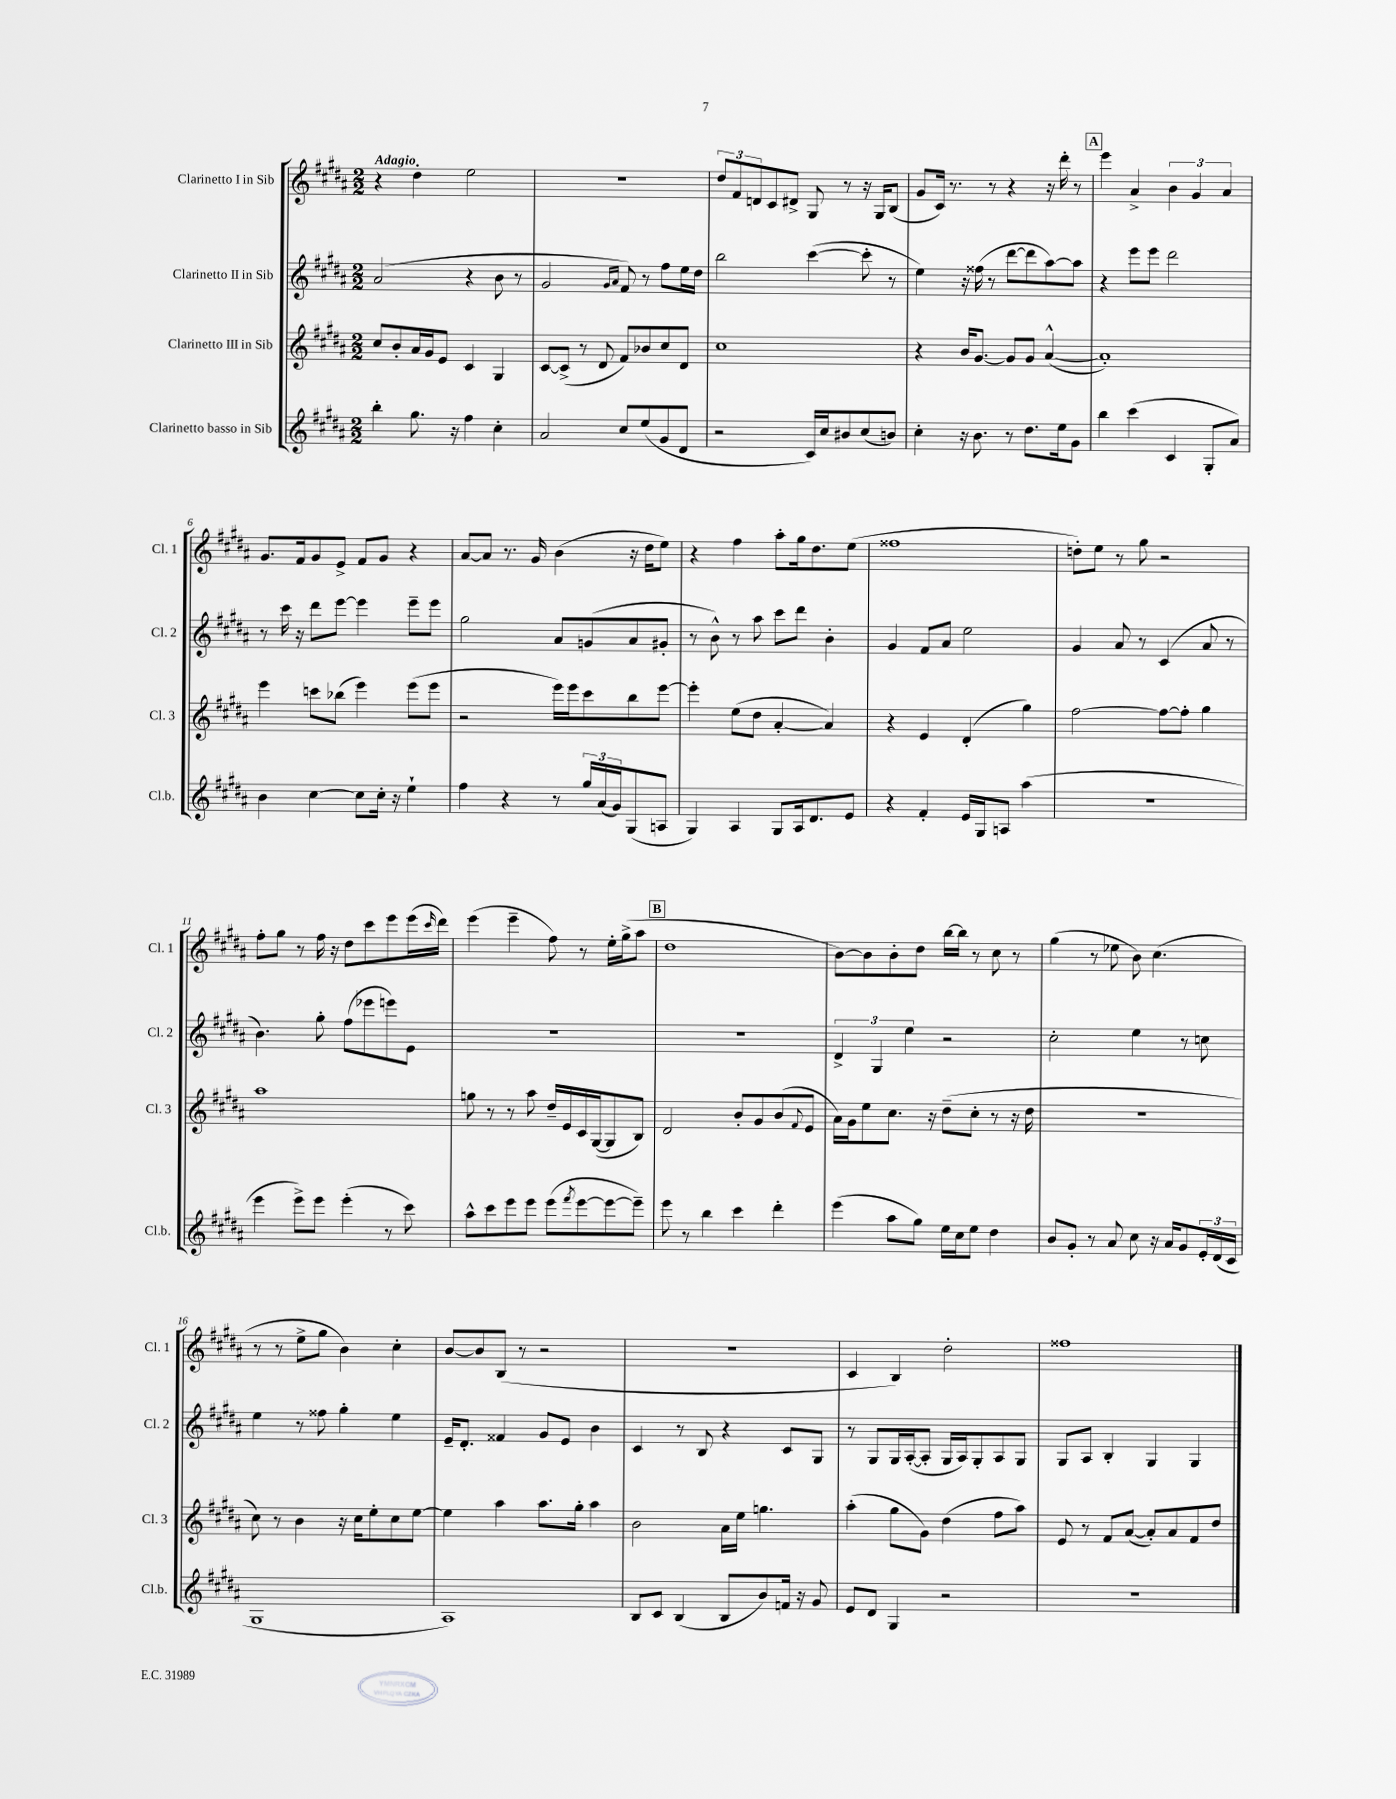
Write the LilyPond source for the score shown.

<<
\new StaffGroup <<
\new Staff = "s0" \with { instrumentName = "Clarinetto I in Sib" shortInstrumentName = "Cl. 1" } {
    \clef treble \key b \major \numericTimeSignature \time 2/2 \tempo "Adagio"
    r4 dis''4-. e''2 |
    r1 |
    \tuplet 3/2 { dis''8 fis'8 d'8 } cis'8 dis'8-> gis8 r8 r16 gis16 b8( |
    gis'8 cis'16) r8. r8 r4 r16 dis'''16-. r8 |
    \mark \markup { \box "A" } e'''4 ais'4-> \tuplet 3/2 { b'4 gis'4 ais'4 } |
    gis'8. fis'16 gis'8 e'8-> fis'8 gis'8 r4 |
    ais'8~ ais'8 r8. gis'16 b'4( r16 dis''16 e''8) |
    r4 fis''4 ais''8-. gis''16 dis''8. e''8( |
    fisis''1 |
    d''8-.) e''8 r8 gis''8 r2 |
    fis''8-. gis''8 r8 fis''16 r16 dis''8 cis'''8 e'''8 e'''16( \grace { cis'''16 } dis'''16) |
    e'''4( e'''4-- fis''8) r8 e''16-. gis''16->( ais''8 |
    \mark \markup { \box "B" } dis''1 |
    b'8~) b'8 b'8-. dis''8 b''16~ b''16 r8 cis''8 r8 |
    gis''4( r8 ees''8 b'8) cis''4.( |
    r8 r8 e''8-> gis''8 b'4) cis''4-. |
    b'8~ b'8 b8( r8 r2 |
    R1 |
    cis'4 b4) dis''2-. |
    fisis''1 \bar "|." |
}
\new Staff = "s1" \with { instrumentName = "Clarinetto II in Sib" shortInstrumentName = "Cl. 2" } {
    \clef treble \key b \major \numericTimeSignature \time 2/2
    ais'2( r4 b'8 r8 |
    gis'2 \grace { gis'16 ais'16 } fis'8) r8 fis''8 e''16 dis''16 |
    b''2 cis'''4~( cis'''8-. r8 |
    e''4) r16 fisis''16( r8 dis'''8~ dis'''8 ais''8~) ais''8 |
    \mark \markup { \box "A" } r4 e'''8 e'''8 dis'''2 |
    r8 cis'''16 r16 dis'''8 e'''8~ e'''4 e'''8-- e'''8 |
    gis''2 ais'8 g'8( ais'8 gis'8-. |
    r8 b'8-^) r8 ais''8 cis'''8 dis'''8 b'4-. |
    gis'4 fis'8 ais'8 e''2 |
    gis'4 ais'8 r8 cis'4( ais'8 r8 |
    b'4.) gis''8-. fis''8( ees'''8 e'''8) e'8 |
    R1 |
    \mark \markup { \box "B" } R1 |
    \tuplet 3/2 { dis'4-> gis4 e''4 } r2 |
    cis''2-. e''4 r8 c''8 |
    e''4 r8 fisis''8 gis''4-. e''4 |
    e'16-- dis'8.-. fisis'4 gis'8 e'8 b'4 |
    cis'4 r8 b8 r4 cis'8 gis8 |
    r8 gis8 gis16 ais16~-.( ais8-. gis16 ais16) gis8-. ais8 gis8 |
    gis8 ais8 b4-. gis4 gis4 \bar "|." |
}
\new Staff = "s2" \with { instrumentName = "Clarinetto III in Sib" shortInstrumentName = "Cl. 3" } {
    \clef treble \key b \major \numericTimeSignature \time 2/2
    cis''8 b'8-. ais'16 gis'16 e'8 cis'4 gis4 |
    cis'8~ cis'8->( r8 dis'8 fis'8) bes'8 cis''8 dis'8 |
    cis''1 |
    r4 b'16 gis'8.~ gis'8 gis'8 ais'4~-^( |
    \mark \markup { \box "A" } ais'1-.) |
    e'''4 c'''8 bes''8( e'''4) e'''8( e'''8 |
    r2 e'''16) e'''16 cis'''8 b''8 e'''8~ |
    e'''4-. e''8( dis''8 ais'4~-. ais'4) |
    r4 e'4 dis'4-.( gis''4) |
    fis''2~ fis''8~ fis''8-. gis''4 |
    ais''1 |
    g''8 r8 r8 ais''8 dis''16-- e'16 cis'16 gis16~( gis8 b8) |
    \mark \markup { \box "B" } dis'2 b'8-. gis'8 b'8( \appoggiatura { fis'8 } e'8 |
    ais'16) gis'16 e''8 cis''8. r16 dis''8--( cis''8-. r8 r16 dis''16 |
    R1 |
    cis''8) r8 b'4 r16 cis''16 e''8-. cis''8 e''8~ |
    e''4 ais''4 ais''8. gis''16-. ais''4 |
    b'2 ais'16 e''16 g''4. |
    ais''4-.( gis''8 gis'8) dis''4( fis''8 ais''8) |
    e'8 r8 fis'8 ais'8~( ais'8-.) ais'8 fis'8 dis''8 \bar "|." |
}
\new Staff = "s3" \with { instrumentName = "Clarinetto basso in Sib" shortInstrumentName = "Cl.b." } {
    \clef treble \key b \major \numericTimeSignature \time 2/2
    b''4-. gis''8. r16 fis''4 cis''4-. |
    ais'2 cis''8 e''8( gis'8 dis'8 |
    r2 cis'16) cis''16 bis'8 cis''8( b'8) |
    cis''4-. r16 b'8. r8 dis''8. e''16 gis'8 |
    \mark \markup { \box "A" } b''4 cis'''4( cis'4 gis8-. ais'8) |
    b'4 cis''4~ cis''8 cis''16-. r16 e''4-! |
    fis''4 r4 r8 \tuplet 3/2 { gis''16 ais'16( gis'16) } gis8( a8 |
    gis4) ais4 gis8 ais16 dis'8. e'8 |
    r4 fis'4-. e'16 gis16 a8 ais''4( |
    R1 |
    e'''4 e'''8->) e'''8 e'''4-.( r8 cis'''8) |
    ais''8-^ cis'''8 e'''8 e'''8 e'''8( \acciaccatura { fis'''8 } e'''8~ e'''8~ e'''8--) |
    \mark \markup { \box "B" } e'''8 r8 b''4 cis'''4 dis'''4-. |
    e'''4( ais''8 gis''8) e''16 cis''16 e''8 dis''4 |
    b'8 gis'8-. r8 ais'8 cis''8 r16 ais'16 gis'8 \tuplet 3/2 { e'16-. dis'16( cis'16 } |
    gis1 |
    ais1) |
    b8 cis'8 b4( b8 b'8) f'16 r16 gis'8 |
    e'8 dis'8 gis4 r2 |
    r1 \bar "|." |
}
>>
>>
